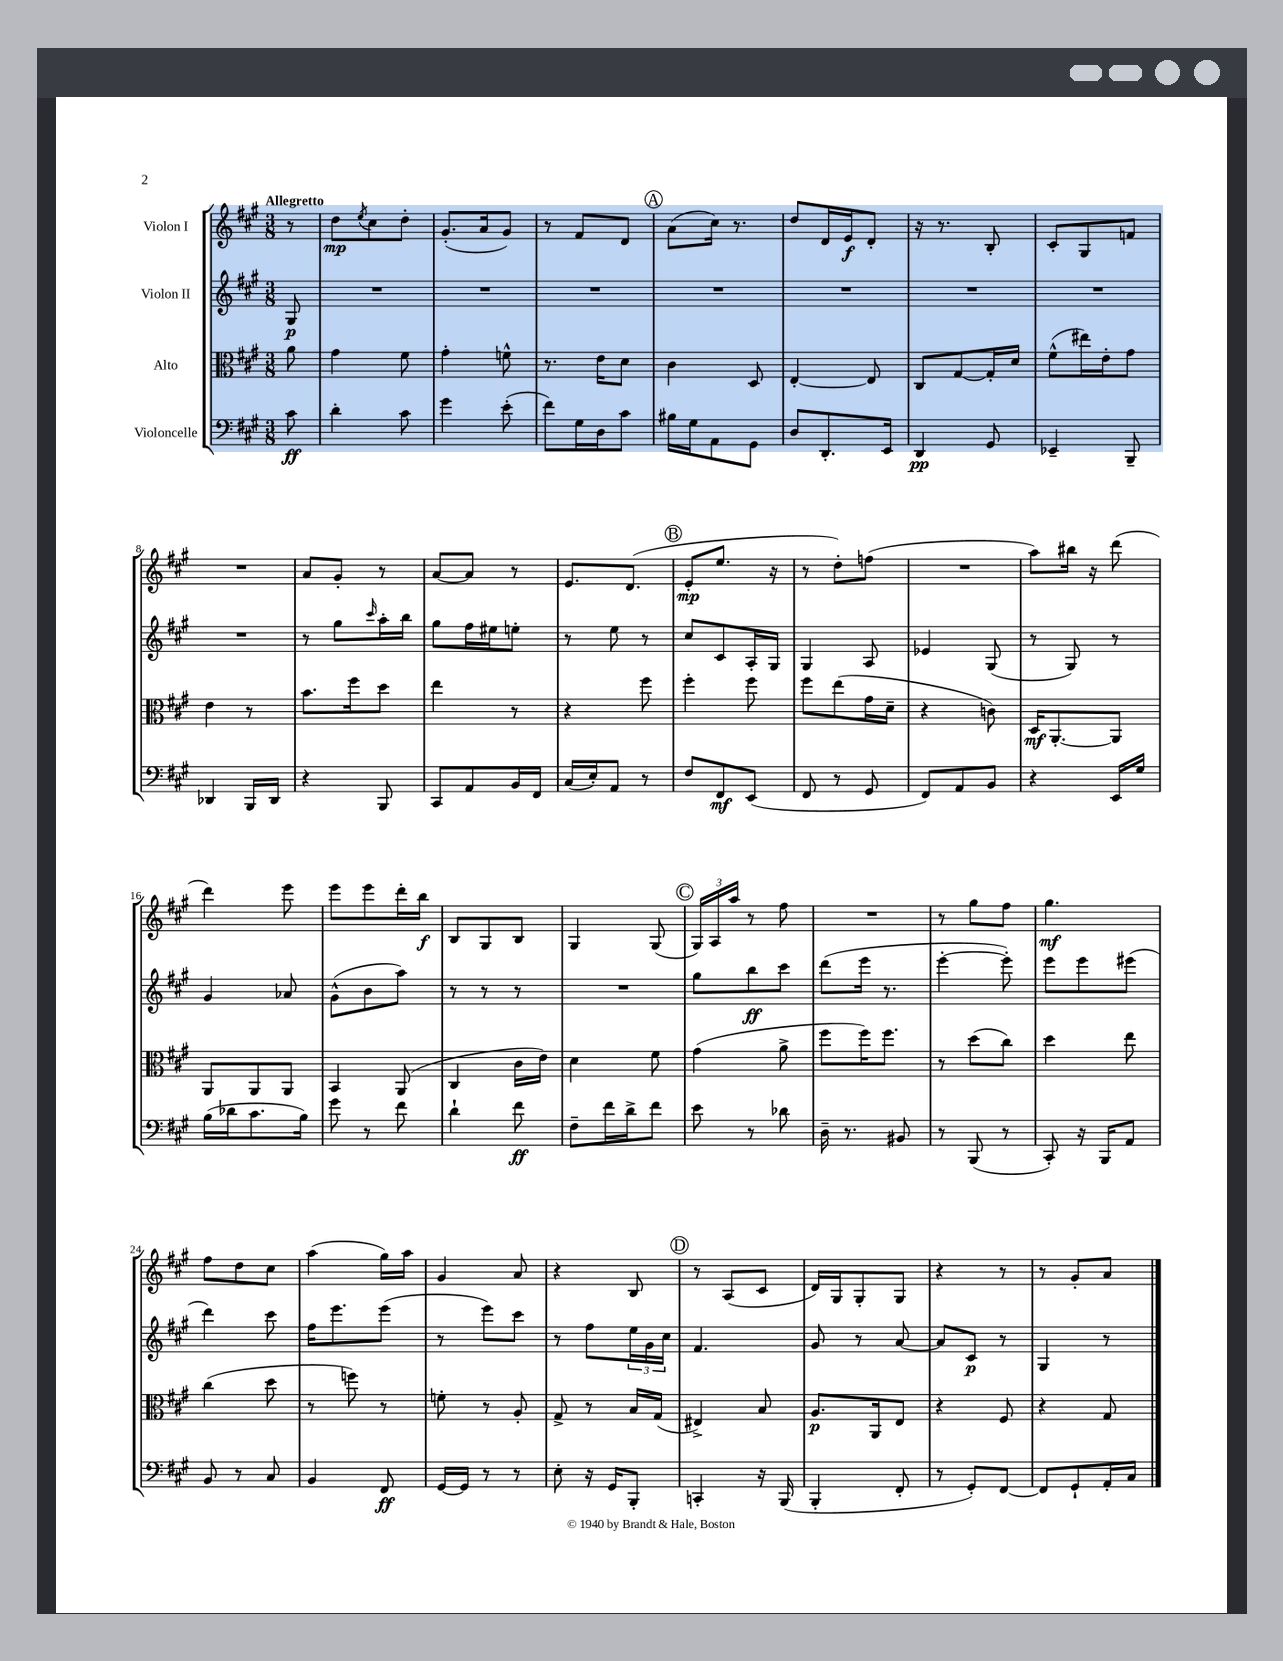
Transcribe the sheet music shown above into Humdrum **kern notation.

**kern	**kern	**kern	**kern
*staff4	*staff3	*staff2	*staff1
*clefF4	*clefC3	*clefG2	*clefG2
*k[f#c#g#]	*k[f#c#g#]	*k[f#c#g#]	*k[f#c#g#]
*M3/8	*M3/8	*M3/8	*M3/8
8c#\	8a\	8G#/	8r
=	=	=	=
4d'\	4g#\	4.r	8dd\L
.	.	.	8qee/
.	.	.	8cc#\
8c#\	8f#\	.	8dd'\J
=	=	=	=
4g#\	4g#'\	4.r	(8.g#'/L
.	.	.	16a/k
(8e'\	8f^^\	.	8g#/J)
=	=	=	=
8f#\L)	8.r	4.r	8r
16G#\L	.	.	8f#/L
16D\J	16e\LK	.	.
8c#\J	8d\J	.	8d/J
=	=	=	=
16B#\LL	4c#\	4.r	(8a\L
16G#\J	.	.	.
8AA\	.	.	16cc#\Jk)
.	.	.	8.r
8GG#\J	8D/	.	.
=	=	=	=
8D/L	[4E'/	4.r	8dd/L
8.DD'/	.	.	16d/L
.	.	.	16e/J
.	8E/]	.	8d'/J
16EE/Jk	.	.	.
=	=	=	=
4DD/	8C#/L	4.r	16r
.	.	.	8.r
.	[8G#/	.	.
8GG#/	16G#'/]L	.	8B'/
.	16d/JJ	.	.
=	=	=	=
4EE-~/	(8f#^^\L	4.r	8c#'/L
.	16ee#\L)	.	8G#/
.	16e'\J	.	.
8BBB~/	8g#\J	.	8f/J
=	=	=	=
4DD-/	4e\	4.r	4.r
16BBB/LL	8r	.	.
16DD-/JJ	.	.	.
=	=	=	=
4r	8.b\L	8r	8a/L
.	.	8gg#\L	8g#'/J
.	16ff#\k	.	.
.	.	16qqccc#/	.
8BBB/	8dd\J	16aa'\L	8r
.	.	16bb\JJ	.
=	=	=	=
8CC#/L	4ee\	8gg#\L	[8a/L
8AA/	.	16ff#\L	8a/]J
.	.	16ee#\J	.
16BB/L	8r	8ee'\J	8r
16FF#/JJ	.	.	.
=	=	=	=
(16C#/LL	4r	8r	8.e/L
16E'/J)	.	.	.
8AA/J	.	8ee\	.
.	.	.	(8.d/J
8r	8ff#\	8r	.
=	=	=	=
8F#/L	4ff#'\	8cc#/L	8e'/L
8FF#/	.	8c#/	8.ee/J
(8EE/J	8ff#\	16A'/L	.
.	.	16G#/JJ	16r
=	=	=	=
8FF#/	8ff#\L	4G#/	8r
8r	(8ee\	.	8dd'\L)
8GG#/	16g#\L	8A/	(8ff\J
.	16d~\JJ	.	.
=	=	=	=
8FF#/L)	4r	4e-/	4.r
8AA/	.	.	.
8BB/J	8c\)	(8G#/	.
=	=	=	=
4r	16D/LK	8r	8aa\L)
.	[8.AA'/	.	.
.	.	8G#/)	16bb#\Jk
.	.	.	16r
16EE/LL	8AA/]J	8r	(8ddd\
16G#/JJ	.	.	.
=	=	=	=
(16B\LL	8AA/L	4g#/	4ddd\)
16d-\J	.	.	.
8.c#\	8AA/	.	.
.	8AA/J	8a-/	8eee\
16B\Jk)	.	.	.
=	=	=	=
8g#\	4BB/	(8g#^^\L	8eee\L
8r	.	8b\	8eee\
8f#\	(8AA/	8aa\J)	16ddd'\L
.	.	.	16bb\JJ
=	=	=	=
4d`\	4C#/	8r	8B/L
.	.	8r	8G#/
8f#\	16c#\LL	8r	8B/J
.	16e\JJ)	.	.
=	=	=	=
8F#~\L	4d\	4.r	4G#/
16f#\L	.	.	.
16d^\J	.	.	.
8f#\J	8f#\	.	(8G#/
=	=	=	=
8e\	(4g#\	8gg#\L	24G#/LL)
.	.	.	24A/
.	.	.	24aa/JJ
8r	.	8bb\	8r
8d-\	8a^\	8ccc#\J	8ff#\
=	=	=	=
16D~\	8ff#\L	(8ddd\L	4.r
8.r	.	.	.
.	16ff#\K)	16eee\Jk	.
.	8.ff#\J	8.r	.
8BB#/	.	.	.
=	=	=	=
8r	8r	[4eee'\	8r
(8BBB/	(8dd\L	.	8gg#\L
8r	8cc#\J)	8eee'\])	8ff#\J
=	=	=	=
8CC#'/)	4dd\	8eee\L	4.gg#\
16r	.	8eee\	.
16BBB/LK	.	.	.
8AA/J	8ee\	(8eee#\J	.
=	=	=	=
8BB/	(4cc#\	4ddd\)	8ff#\L
8r	.	.	8dd\
8C#/	8dd\	8ccc#\	8cc#\J
=	=	=	=
4BB/	8r	16ff#\LK	(4aa\
.	.	8.eee\	.
.	8ff\)	.	.
8FF#/	8r	(8eee\J	16gg#\LL)
.	.	.	16aa\JJ
=	=	=	=
[16GG#/LL	8f'\	8r	4g#/
16GG#/]JJ	.	.	.
8r	8r	8eee\L)	.
8r	8A'/	8ccc#\J	8a/
=	=	=	=
8E'\	8G#^/	8r	4r
16r	8r	8ff#\L	.
16GG#/LK	.	.	.
8BBB'/J	16B/LL	24ee\L	8B/
.	.	24g#\	.
.	(16G#/JJ	.	.
.	.	24cc#\JJ	.
=	=	=	=
4CC'/	4E#^/)	4.f#/	8r
.	.	.	(8A/L
16r	8B/	.	8c#/J
(16BBB/	.	.	.
=	=	=	=
4BBB'/	8.A/L	8g#/	16d/LL)
.	.	.	16G#/J
.	.	8r	8G#'/
.	16AA/k	.	.
8FF#'/	8E/J	[8a/	8G#/J
=	=	=	=
8r	4r	8a/]L	4r
8GG#'/L)	.	8c#/J	.
[8FF#/J	8F#/	8r	8r
=	=	=	=
8FF#/]L	4r	4G#/	8r
8GG#`/	.	.	8g#'/L
16AA'/L	8G#/	8r	8a/J
16C#/JJ	.	.	.
==	==	==	==
*-	*-	*-	*-
